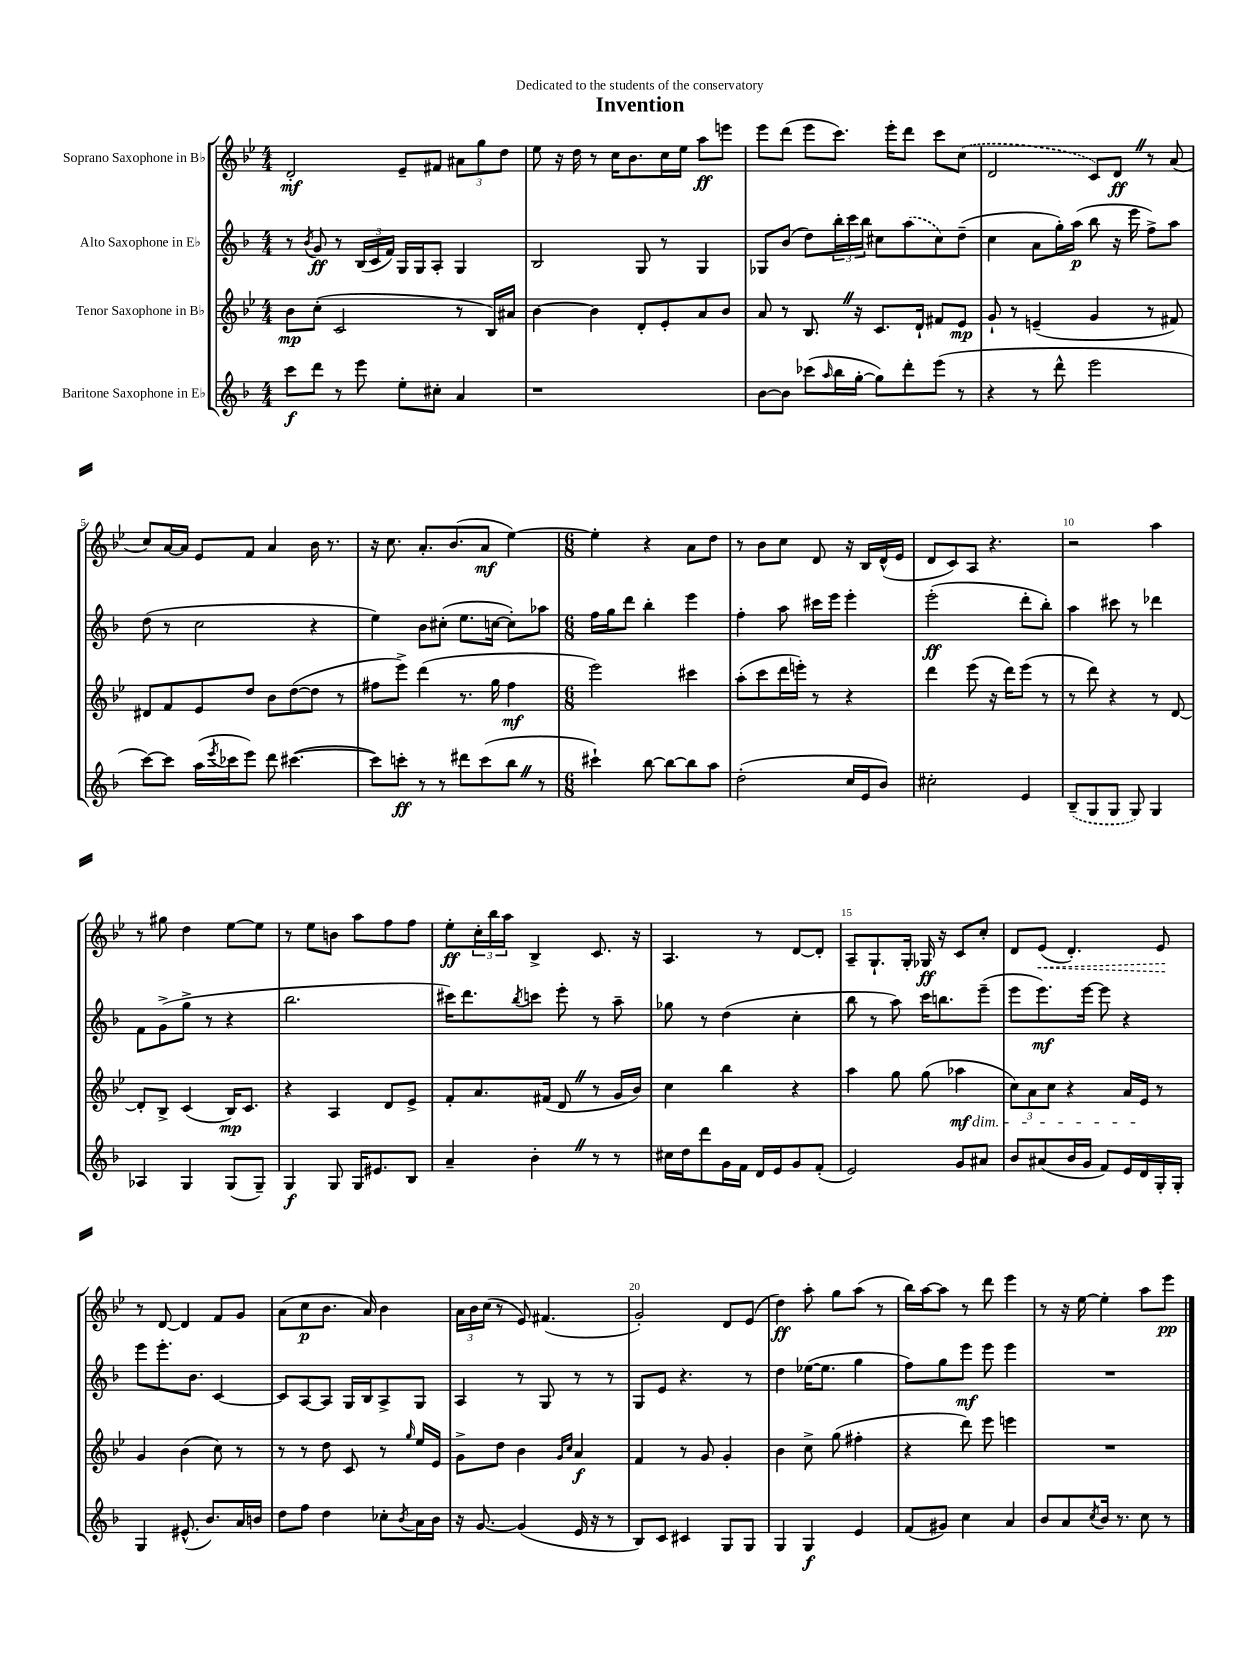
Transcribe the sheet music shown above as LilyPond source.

\header { title = "Invention" dedication = "Dedicated to the students of the conservatory" }
<<
\new StaffGroup <<
\new Staff = "s0" \with { instrumentName = "Soprano Saxophone in Bb" } {
    \clef treble \key bes \major \numericTimeSignature \time 4/4
    d'2-.\mf ees'8-- fis'8 \tuplet 3/2 { ais'8 g''8 d''8 } |
    ees''8 r16 d''16 r8 c''16 bes'8. c''16 ees''16 a''8\ff e'''8 |
    ees'''8 d'''8( ees'''8 c'''8.) ees'''16-. d'''8 c'''8 \once \slurDashed c''8( |
    d'2 c'8) d'8\ff \once \override BreathingSign.text = \markup { \musicglyph "scripts.caesura.straight" } \breathe r8 a'8( |
    c''8) a'16~ a'16 ees'8 f'8 a'4 bes'16 r8. |
    r16 c''8. a'8.-. bes'8.( a'8\mf ees''4~) |
    \numericTimeSignature \time 6/8 ees''4-. r4 a'8 d''8 |
    r8 bes'8 c''8 d'8 r16 bes16 d'16-^( ees'16 |
    d'8 c'8) a8 r4. |
    r2 a''4 |
    r8 gis''8 d''4 ees''8~ ees''8 |
    r8 ees''8 b'8 a''8 f''8 f''8 |
    ees''8-.\ff \tuplet 3/2 { c''16-. bes''16 a''16 } bes4-> c'8. r16 |
    a4. r8 d'8~ d'8-. |
    a8-- g8.-! g16-. ges16\ff r16 c'8 c''8-. |
    d'8 \once \override Hairpin.style = #'dashed-line ees'8\<( d'4.-.) ees'8\! |
    r8 d'8~ d'4 f'8 g'8 |
    a'8( c''8\p bes'8. a'16) bes'4 |
    \tuplet 3/2 { a'16 bes'16 c''16( } r8 ees'8) fis'4.( |
    g'2-.) d'8 ees'8( |
    d''4\ff) a''8-. g''8 a''8( r8 |
    bes''16) a''16~ a''8 r8 d'''8 ees'''4 |
    r8 r16 ees''16~ ees''4-. a''8 ees'''8\pp \bar "|." |
}
\new Staff = "s1" \with { instrumentName = "Alto Saxophone in Eb" } {
    \clef treble \key f \major \numericTimeSignature \time 4/4
    r8 \acciaccatura { bes'8 } g'8\ff r8 \tuplet 3/2 { bes16( c'16 f'16) } g16 g16 a8-. g4 |
    bes2 g8 r8 g4 |
    ges8 bes'8( d''8) \tuplet 3/2 { bes''16-. c'''16 bes''16 } cis''8 \once \slurDashed a''8( cis''8) d''8--( |
    c''4 a'8 g''16-.) a''16\p( bes''8 r16 e'''16 f''8->) a''8 |
    d''8( r8 c''2 r4 |
    e''4) bes'8 cis''8-.( e''8. c''16~ c''8-.) aes''8 |
    \numericTimeSignature \time 6/8 f''16 g''16 d'''8 bes''4-. e'''4 |
    f''4-. a''8 cis'''16 e'''16 e'''4-. |
    e'''2-.\ff( d'''8-. bes''8-.) |
    a''4 cis'''8 r8 des'''4 |
    f'8 g'8->( g''8-> r8 r4 |
    bes''2. |
    cis'''16) d'''8. \acciaccatura { bes''8 } c'''8 e'''8-. r8 a''8-- |
    ges''8 r8 d''4( c''4-. |
    bes''8 r8 a''8) c'''16 b''8. e'''8--( |
    e'''8 e'''8.\mf) e'''16~ e'''8 r4 |
    e'''8 e'''8.-. bes'8. c'4~ |
    c'8 a8~ a8 g16 bes16 a8-> g8 |
    a4 r8 g8 r8 r8 |
    g8 e'8 r4. r8 |
    d''4 ees''16~( ees''8. g''4 |
    f''8) g''8 e'''8\mf e'''8 e'''4 |
    R2. \bar "|." |
}
\new Staff = "s2" \with { instrumentName = "Tenor Saxophone in Bb" } {
    \clef treble \key bes \major \numericTimeSignature \time 4/4
    bes'8\mp c''8-.( c'2 r8 bes16) ais'16 |
    bes'4~ bes'4 d'8-. ees'8-. a'8 bes'8 |
    a'8 r8 bes8. \once \override BreathingSign.text = \markup { \musicglyph "scripts.caesura.straight" } \breathe r16 c'8. d'16-! fis'8 ees'8\mp |
    g'8-! r8 e'4--( g'4 r8 fis'8) |
    dis'8 f'8 ees'8 d''8 bes'8 d''8~( d''8 r8 |
    fis''8 ees'''8->) d'''4( r8. g''16 fis''4\mf |
    \numericTimeSignature \time 6/8 ees'''2) cis'''4 |
    a''8-.( c'''8 d'''16 e'''16-.) r8 r4 |
    d'''4 ees'''8( r16 d'''16) ees'''8( r8 |
    r8 d'''8) r4 r8 d'8~ |
    d'8-. bes8-> c'4( bes16\mp) c'8. |
    r4 a4 d'8 ees'8-> |
    f'8-. a'8. fis'16( d'8 \once \override BreathingSign.text = \markup { \musicglyph "scripts.caesura.straight" } \breathe r8 g'16 bes'16) |
    c''4 bes''4 r4 |
    a''4 g''8 g''8( aes''4\mf\dim |
    \tuplet 3/2 { c''8) a'8 c''8 } r4 a'16 ees'16\! r8 |
    g'4 bes'4( c''8) r8 |
    r8 r8 d''8 c'8 r8 \grace { g''16 } ees''16 ees'16 |
    g'8-> d''8 bes'4 \grace { g'16 c''16 } a'4\f |
    f'4 r8 g'8 g'4-. |
    bes'4 c''8-> g''8( fis''4-. |
    r4 d'''8) ees'''8 e'''4 |
    R2. \bar "|." |
}
\new Staff = "s3" \with { instrumentName = "Baritone Saxophone in Eb" } {
    \clef treble \key f \major \numericTimeSignature \time 4/4
    c'''8\f d'''8 r8 e'''8 e''8-. cis''8-. a'4 |
    r1 |
    bes'8~ bes'8 ces'''8( \grace { a''16 } bes''16 g''16~-. g''8) d'''8-. e'''8( r8 |
    r4 r8 d'''8-^ e'''2 |
    c'''8~) c'''8 a''16( \acciaccatura { e'''8 } ces'''16 e'''8) d'''8 cis'''4.~( |
    cis'''8) c'''8-.\ff r8 r8 dis'''8 c'''8( bes''8 \once \override BreathingSign.text = \markup { \musicglyph "scripts.caesura.straight" } \breathe r8 |
    \numericTimeSignature \time 6/8 cis'''4-!) bes''8~ bes''8~ bes''8 a''8 |
    d''2-.( c''16 e'16 bes'8) |
    cis''2-. e'4 |
    \once \slurDashed bes8--( g8 g8 g8) g4 |
    aes4 g4 g8( g8--) |
    g4\f g8 g16 eis'8. bes8 |
    a'4-- bes'4-. \once \override BreathingSign.text = \markup { \musicglyph "scripts.caesura.straight" } \breathe r8 r8 |
    cis''16 d''16 d'''8 g'16 f'16 d'16 e'16 g'8 f'8-.( |
    e'2) g'8 ais'8 |
    bes'8 ais'8( bes'16 g'16 f'8) e'16 d'16 g16-. g16-. |
    g4 eis'8.-^( bes'8.) a'16 b'16 |
    d''8 f''8 d''4 ces''8-. \acciaccatura { bes'8 } a'16 bes'16 |
    r16 g'8.~ g'4( e'16 r16 r8 |
    bes8) c'8 cis'4 g8 g8 |
    g4 g4\f e'4 |
    f'8( gis'8) c''4 a'4 |
    bes'8 a'8 \acciaccatura { c''8 } bes'16 r8. c''8 r8 \bar "|." |
}
>>
>>
\layout { \context { \Score \override BarNumber.break-visibility = ##(#f #t #t) barNumberVisibility = #(every-nth-bar-number-visible 5) } }
